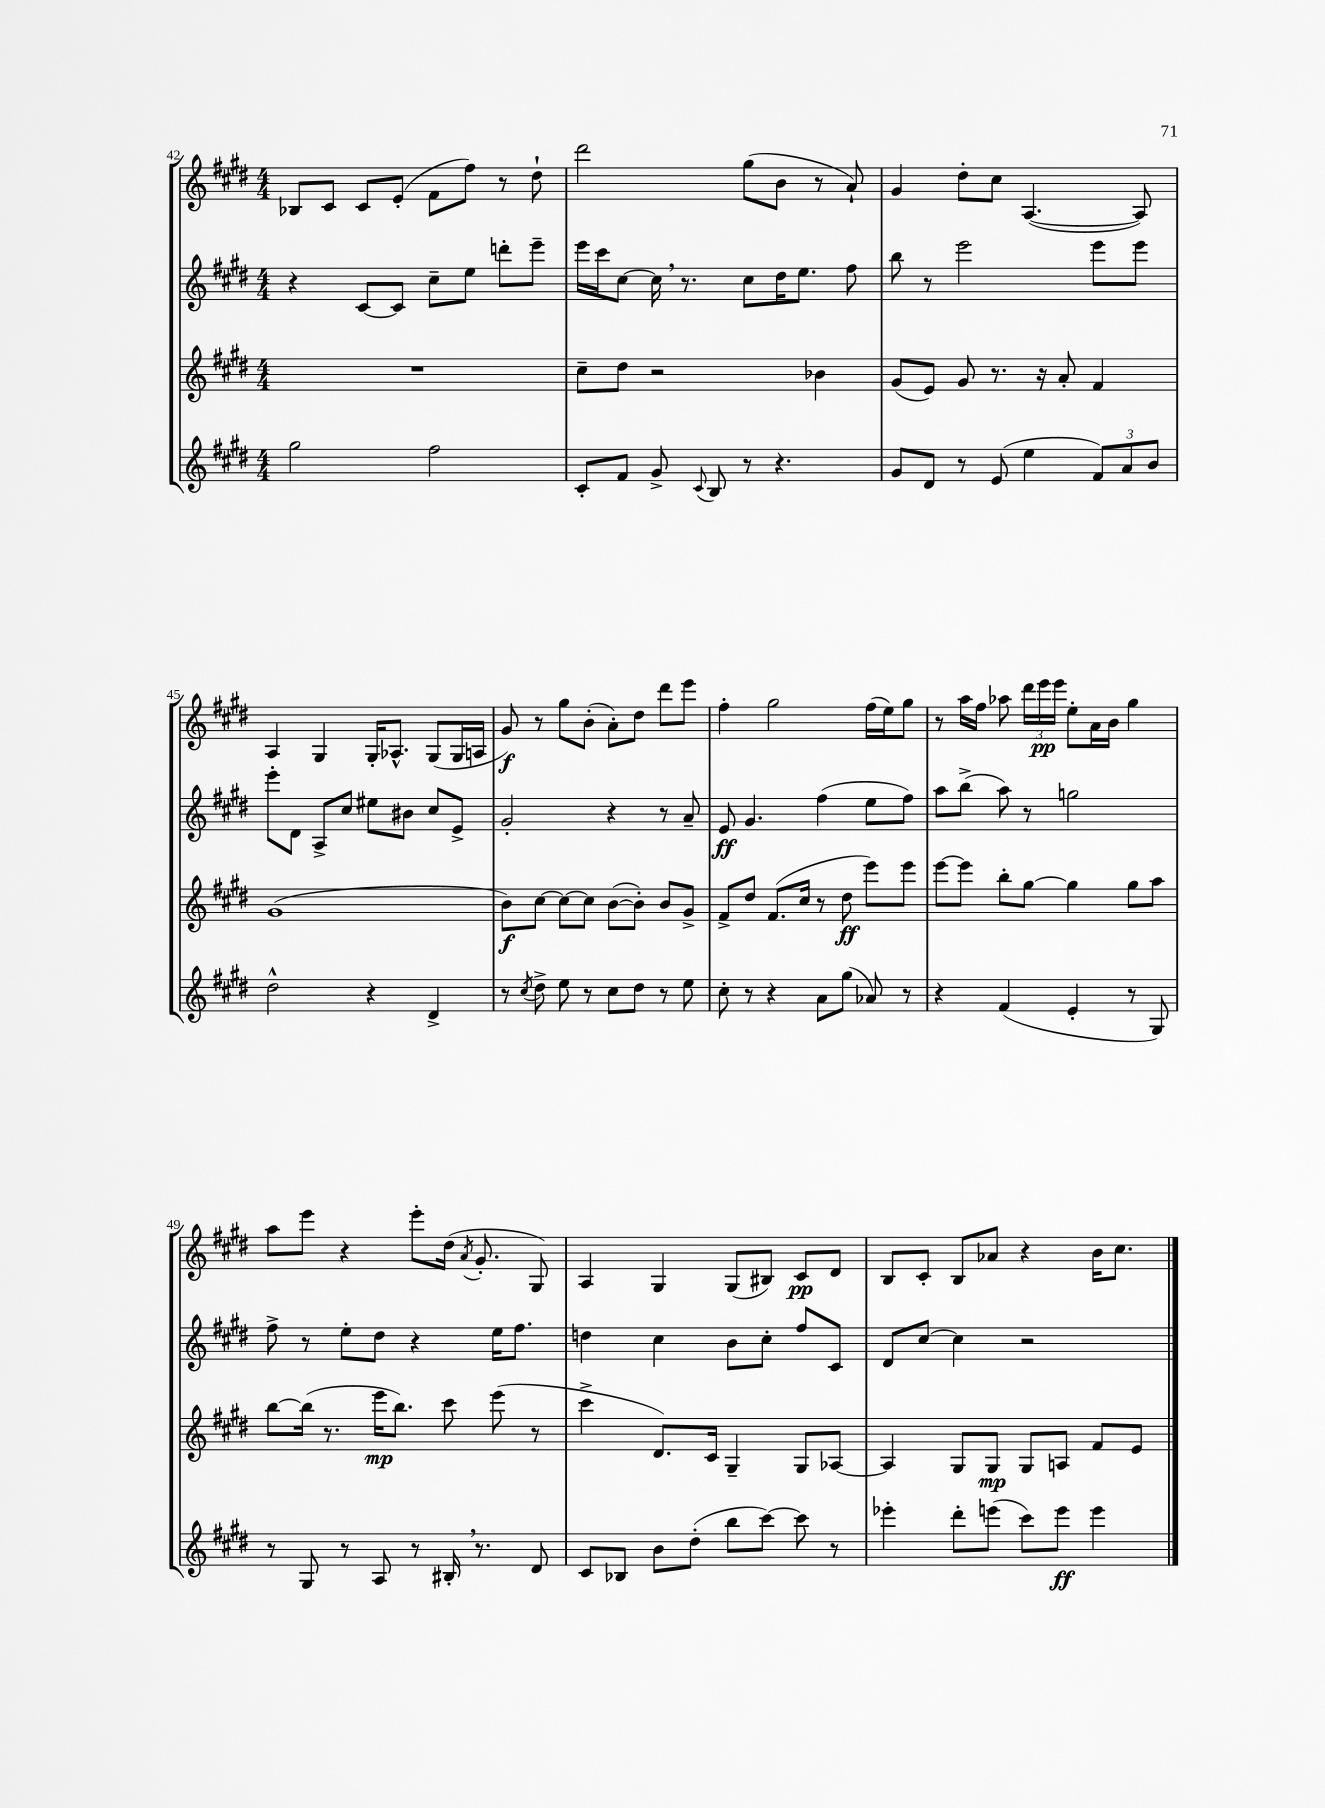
<<
\new StaffGroup <<
\new Staff = "s0" {
    \clef treble \key e \major \numericTimeSignature \time 4/4
    \autoBeamOff bes8[ cis'8] cis'8[ e'8]-.( fis'8[ fis''8]) r8 dis''8-! |
    dis'''2 gis''8[( b'8] r8 a'8-!) |
    gis'4 dis''8[-. cis''8] a4.~( a8) |
    a4 gis4 gis16[-. aes8.]-^ gis8[( gis16 a16] |
    gis'8\f) r8 gis''8[ b'8]-.( a'8[-.) dis''8] dis'''8[ e'''8] |
    fis''4-. gis''2 fis''16[( e''16) gis''8] |
    r8 a''16[ fis''16] aes''8 \tuplet 3/2 { dis'''16[ e'''16\pp e'''16] } e''8[-. a'16 b'16] gis''4 |
    a''8[ e'''8] r4 e'''8[-. dis''16]( \acciaccatura { a'8 } gis'8.-. gis8) |
    a4 gis4 gis8[( bis8]) cis'8[\pp dis'8] |
    b8[ cis'8]-. b8[ aes'8] r4 b'16[ cis''8.] \bar "|." |
}
\new Staff = "s1" {
    \clef treble \key e \major \numericTimeSignature \time 4/4
    \autoBeamOff r4 cis'8[~ cis'8] cis''8[-- e''8] d'''8[-. e'''8]-- |
    e'''16[ cis'''16 cis''8]~ cis''16 \breathe r8. cis''8[ dis''16 e''8.] fis''8 |
    b''8 r8 e'''2 e'''8[ e'''8] |
    e'''8[-. dis'8] a8[-> cis''8] eis''8[ bis'8] cis''8[ e'8]-> |
    gis'2-. r4 r8 a'8-- |
    e'8\ff gis'4. fis''4( e''8[ fis''8]) |
    a''8[ b''8]->( a''8) r8 g''2 |
    fis''8-> r8 e''8[-. dis''8] r4 e''16[ fis''8.] |
    d''4 cis''4 b'8[ cis''8]-. fis''8[ cis'8] |
    dis'8[ cis''8]~ cis''4 r2 \bar "|." |
}
\new Staff = "s2" {
    \clef treble \key e \major \numericTimeSignature \time 4/4
    \autoBeamOff R1 |
    cis''8[-- dis''8] r2 bes'4 |
    gis'8[( e'8]) gis'8 r8. r16 a'8-. fis'4 |
    gis'1( |
    b'8[\f) cis''8]~ cis''8[~ cis''8] b'8[~( b'8]-.) b'8[ gis'8]-> |
    fis'8[-> dis''8] fis'8.[( cis''16] r8 dis''8\ff e'''8[) e'''8] |
    e'''8[~ e'''8] b''8[-. gis''8]~ gis''4 gis''8[ a''8] |
    b''8[~ b''16]( r8. e'''16[\mp b''8.]) cis'''8 e'''8( r8 |
    cis'''4-> dis'8.[) cis'16] gis4-- gis8[ aes8]~ |
    aes4 gis8[ gis8]\mp gis8[ a8] fis'8[ e'8] \bar "|." |
}
\new Staff = "s3" {
    \clef treble \key e \major \numericTimeSignature \time 4/4
    \autoBeamOff gis''2 fis''2 |
    cis'8[-. fis'8] gis'8-> \appoggiatura { cis'8 } b8 r8 r4. |
    gis'8[ dis'8] r8 e'8( e''4 \tuplet 3/2 { fis'8[) a'8 b'8] } |
    dis''2-^ r4 dis'4-> |
    r8 \acciaccatura { cis''8 } dis''8-> e''8 r8 cis''8[ dis''8] r8 e''8 |
    cis''8-. r8 r4 a'8[ gis''8]( aes'8) r8 |
    r4 fis'4( e'4-. r8 gis8) |
    r8 gis8 r8 a8 r8 bis16-. \breathe r8. dis'8 |
    cis'8[ bes8] b'8[ dis''8]-.( b''8[ cis'''8]~) cis'''8 r8 |
    ees'''4-. dis'''8[-. e'''8]( cis'''8[) e'''8]\ff e'''4 \bar "|." |
}
>>
>>
\layout { \context { \Score currentBarNumber = #42 } }
